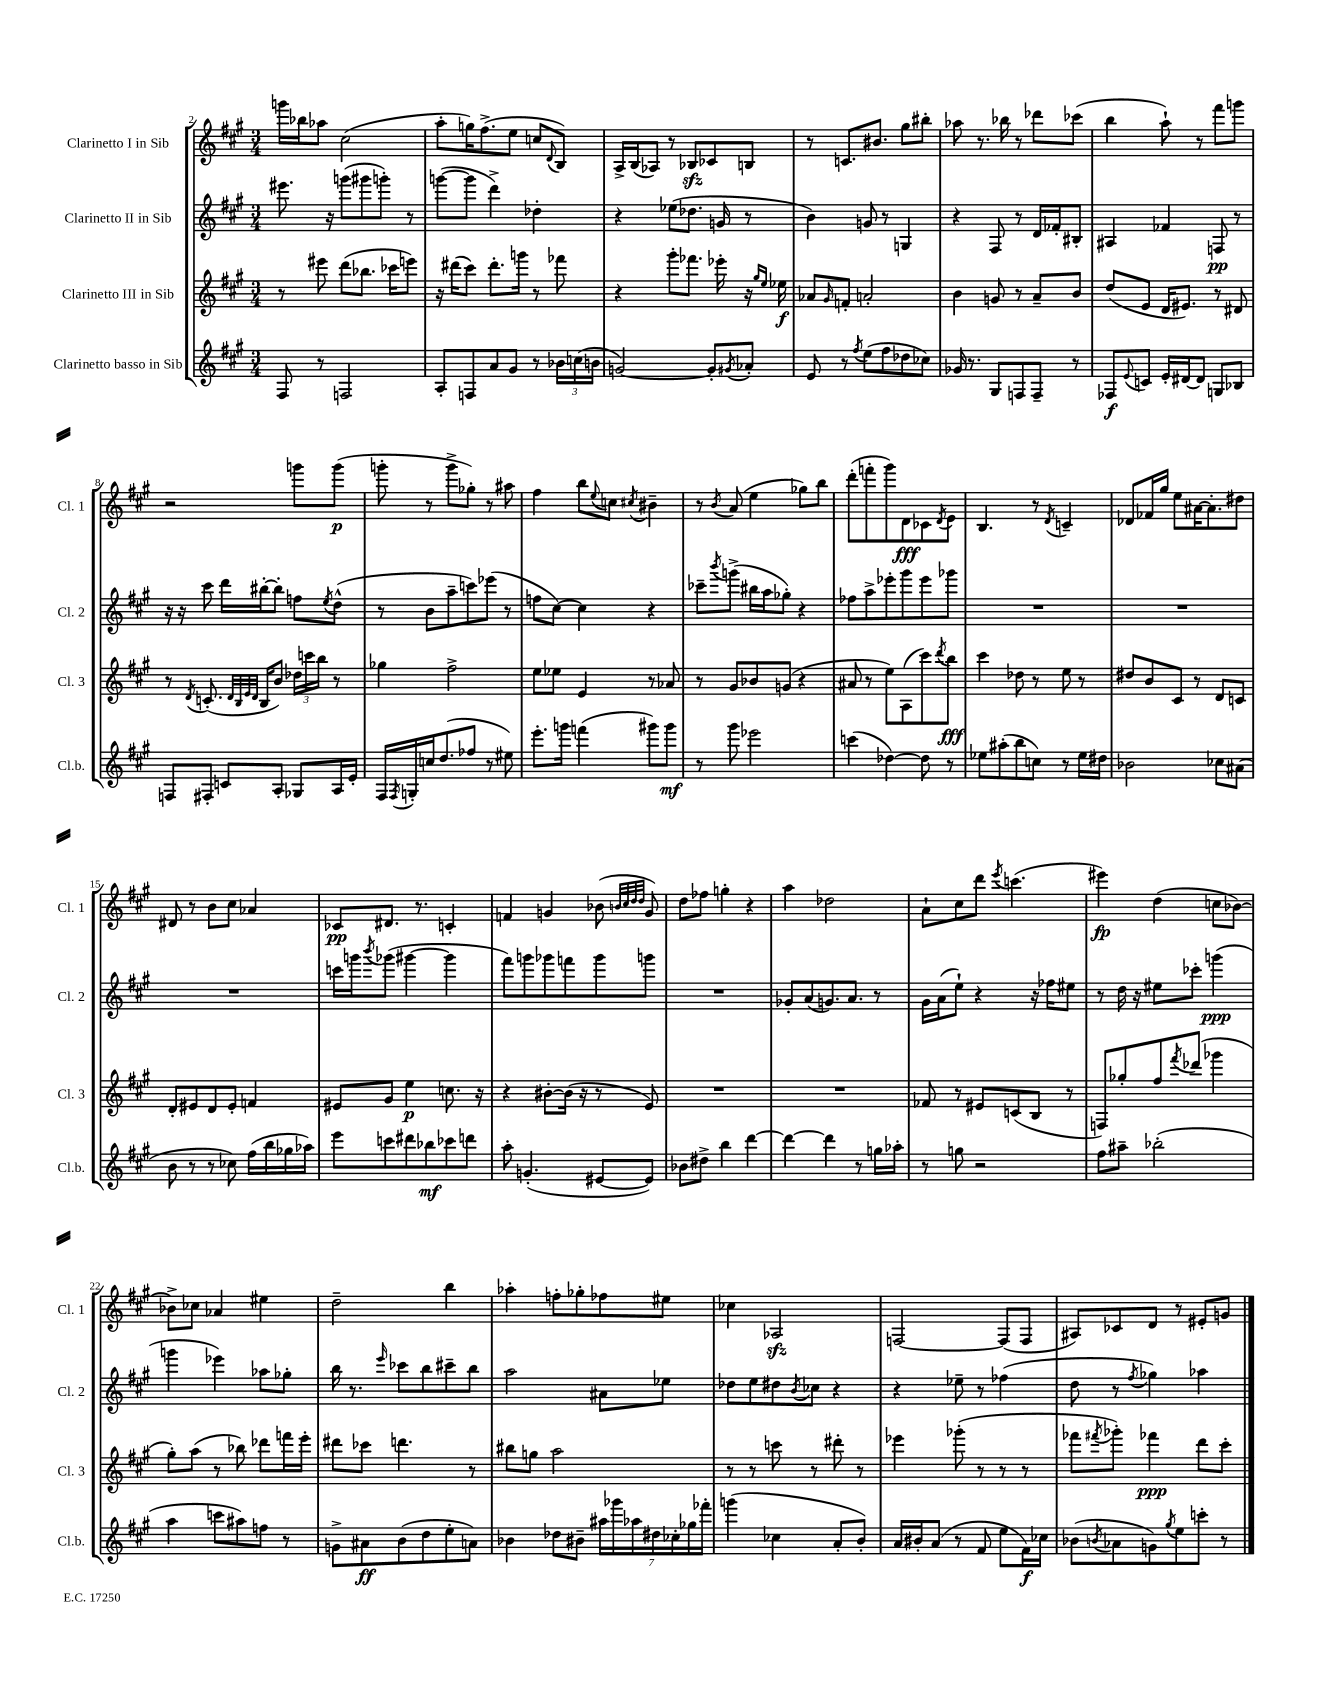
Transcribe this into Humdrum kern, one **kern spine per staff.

**kern	**kern	**kern	**kern
*staff4	*staff3	*staff2	*staff1
*clefG2	*clefG2	*clefG2	*clefG2
*k[f#c#g#]	*k[f#c#g#]	*k[f#c#g#]	*k[f#c#g#]
*M3/4	*M3/4	*M3/4	*M3/4
8F#/	8r	8.eee#\	16ggg\LL
.	.	.	16bb-\J
8r	8eee#\	.	8aa-\J
.	.	16r	.
2F/	(8ddd\L	(8ggg\L	(2cc#\
.	8.bb-\J	8ggg#\	.
.	.	8ggg'\J)	.
.	16ccc-\LK	.	.
.	8eee\J)	8r	.
=	=	=	=
8A'/L	16r	([8ggg\L	8aa'\L
.	(16ddd#\LK	.	.
8F/	8ccc#\J)	8ggg\]J	16gg\K)
.	.	.	(8.ff#^\
8a/	8.ddd#'\L	4ddd^\)	.
8g#/J	.	.	8ee\J
.	16ggg\Jk	.	.
8r	8r	4dd-'\	8cc/L
.	.	.	8qqd/
24b-\LL	8fff-\	.	8B/J)
(24cc\	.	.	.
24b\JJ	.	.	.
=	=	=	=
[2g/)	4r	4r	16A^/LL
.	.	.	(16B/J
.	.	.	8A-/J)
.	8ggg#'\L	(8ee-\L	8r
.	8.fff-\J	8.dd-\J	8B-/L
8g'/]L	.	.	8c-/
.	16eee-'\	16g/	.
8qg#/	.	.	.
8a-'/J	16r	8r	8B/J
.	16qqgg#/LL	.	.
.	16qqee/JJ	.	.
.	16ee-\	.	.
=	=	=	=
8e/	8a-/L	4b\)	8r
.	16qqg#/	.	.
8r	8f'/J	.	8.c/L
8qff#/	.	.	.
(8ee\L	2a'/	8g/	.
.	.	.	8.b#/J
8ff#\	.	8r	.
8dd-\	.	4G/	8gg#\L
8cc-\J)	.	.	8bb#'\J
=	=	=	=
16g-/	4b\	4r	8aa-\
8.r	.	.	.
.	.	.	8.r
8G#/L	8g/	8F#/	.
.	.	.	16bb-\
8F/	8r	8r	8r
8F~/J	8a~/L	16d/LL	8ddd-\L
.	.	16f-'/J	.
8r	8b/J	8B#'/J	(8ccc-\J
=	=	=	=
8F-/L	(8dd/L	4A#/	4bb\
8qqe/	.	.	.
8c/J	8e/J	.	.
16e'/LL	16d/LK	4f-/	8aa`\)
[16d#/J	8.e#/J)	.	.
8d#/]J	.	.	8r
8G/L	8r	8F/	8fff#\L
8B-/J	8d#/	8r	8ggg\J
=	=	=	=
8F/L	8r	16r	2r
.	.	16r	.
.	8qd/	.	.
8F#'/J	(8.c'/	8ccc#\	.
8c/L	.	16ddd\LL	.
.	32qqd/LLL	.	.
.	32qqB/	.	.
.	32qqe/	.	.
.	32qqd/JJJ	.	.
.	16B/LK	[16bb#'\J	.
8A'/J	8b/J)	8bb#'\]J	.
8G-/L	24dd-\LL	8ff\L	8ggg\L
.	24ccc\	.	.
.	24bb\JJ	.	.
.	.	8qee/	.
16A/L	8r	(8dd^^\J	(8ggg\J
16e'/JJ	.	.	.
=	=	=	=
16F#/LL	4gg-\	8r	8ggg'\
8qF#/	.	.	.
16G'/	.	.	.
16cc/J	.	8b\L	8r
(8.dd/	.	.	.
.	2ff#^\	8aa~\	8ggg^\L
8ff-/J	.	8ccc\)	8gg-'\J)
8r	.	(8eee-\J	8r
8ee#\)	.	8r	8aa#\
=	=	=	=
8.eee'\L	8ee\L	8ff\L	4ff#\
.	8ee-\J	[8cc#\J)	.
16ggg\Jk	.	.	.
(4fff\	4e/	4cc#\]	8bb\L
.	.	.	8qqee/
.	.	.	8cc\J
.	.	.	8qcc#/
8ggg#\L)	8r	4r	4b#~\
8ggg#\J	8a-/	.	.
=	=	=	=
8r	8r	8ccc-~\L	8r
.	.	8qbbb/	8qb/
8ggg#\	8g#/L	(8ggg^\J	(8a/
2eee-\	8b-/	16bb#\LL	4ee\
.	.	16aa\J	.
.	(8g/J	8gg-'\J)	.
.	4r	4r	8gg-\L)
.	.	.	8bb\J
=	=	=	=
(4ccc\	8a#/	8ff-\L	(8ddd'\L
.	8r	8aa^\	8fff'\
[4dd-\)	8ee\L)	8eee-'\	8ggg#\)
.	(8A\	8ggg#\	8d\
8dd-\]	8ccc#\)	8eee-\	8c-\
.	8qddd/	.	8qd/
8r	8bb\J	8ggg-\J	8e\J
=	=	=	=
8ee-\L	4ccc#\	2.r	4.B/
(8aa#'\	.	.	.
8bb\	8dd-\	.	.
8cc\J)	8r	.	8r
.	.	.	8qd/
8r	8ee\	.	4c~/
16ee-\LL	8r	.	.
16dd#\JJ	.	.	.
=	=	=	=
2b-\	8dd#/L	2.r	8d-/L
.	8b/	.	16f-/L
.	.	.	16gg#/JJ
.	8c#/J	.	8ee\L
.	8r	.	[16a#\K
.	.	.	8.a#'\]
8cc-\L	8d/L	.	.
(8a#\J	8c/J	.	8dd#\J
=	=	=	=
8b\	8d'/L	2.r	8d#/
8r	8e#/	.	8r
8r	8d/	.	8b\L
8cc-\)	8e#'/J	.	8cc#\J
(16ff#\LL	4f/	.	4a-/
16bb\	.	.	.
16gg-\	.	.	.
16aa-\JJ)	.	.	.
=	=	=	=
8eee\L	8e#/L	16ccc\LL	8c-/L
.	.	16ggg\J	.
.	.	8qbbb/	.
8ccc\	8g#/J	(8ggg-\J	8.d#/J
8ddd#\	4ee\	[4ggg#\	.
.	.	.	8.r
8bb-\	.	.	.
8ccc-\	8.cc\	4ggg#\]	4c'/
8ddd\J	.	.	.
.	16r	.	.
=	=	=	=
8aa'\	4r	8fff#\L)	4f/
(4.g'/	.	8ggg\	.
.	[8b#'\L	8ggg-\	4g/
.	(16b#\]Jk	8fff\	.
.	16r	.	.
[8e#/L	8r	8ggg-\	(8b-\
.	.	.	32qqb/LLL
.	.	.	32qqcc#/
.	.	.	32qqdd/
.	.	.	32qqdd/JJJ
8e#/]J)	8e/)	8ggg\J	8g/)
=	=	=	=
8b-\L	2.r	2.r	8dd\L
8dd#^\J	.	.	8ff-\J
4bb\	.	.	4gg'\
[4ddd\	.	.	4r
=	=	=	=
4ddd\_	2.r	8g-'/L	4aa\
.	.	(8a/	.
4ddd\]	.	8.g/)	2dd-\
.	.	8.a/J	.
8r	.	.	.
16gg\LL	.	8r	.
16aa-'\JJ	.	.	.
=	=	=	=
8r	8f-/	16g#\LL	8a`\L
.	.	(16a\J	.
8gg\	8r	8ee`\J)	8cc#\
2r	8e#/L	4r	8ddd\J
.	.	.	8qeee/
.	(8c/	.	(4.ccc\
.	8B/J	16r	.
.	.	16ff-\LK	.
.	8r	8ee#\J	.
=	=	=	=
8ff#\L	8F/L)	8r	4eee#\)
8aa#~\J	8gg-'/	16dd\	.
.	.	16r	.
(2bb-'\	8ff#/	8ee#\L	(4dd\
.	8qfff#/	.	.
.	(8ddd-/J	8ccc-'\J	.
.	4ggg-\	(4ggg\	8cc\L
.	.	.	[8b-\J)
=	=	=	=
4aa\	8gg#'\L)	4ggg\	8b-^\]L
.	(8aa\J	.	8cc-\J
8ccc\L	8r	4eee-\)	4a-/
8aa#\)	8bb-\)	.	.
8ff\J	8ddd-\L	8aa-\L	4ee#\
8r	16fff\L	8gg-'\J	.
.	16eee'\JJ	.	.
=	=	=	=
8g^\L	8ddd#\L	16bb\	2dd~\
.	.	8.r	.
8a#\	8ccc-\J	.	.
.	.	16qqeee/	.
(8b\	4.ddd\	8ccc-\L	.
8dd\	.	8bb\	.
8ee'\	.	8ccc#~\	4bb\
8a\J)	8r	8bb\J	.
=	=	=	=
4b-\	8bb#\L	2aa\	4aa-'\
.	8gg\J	.	.
8dd-\L	2aa\	.	8ff'\L
8b#~\J	.	.	8gg-'\
28aa#\LL	.	8a#\L	8ff-\
28ggg-\	.	.	.
28aa-\	.	.	.
28dd#\	.	.	.
.	.	8ee-\J	8ee#\J
28cc-'\	.	.	.
28gg-\	.	.	.
28fff-'\JJ	.	.	.
=	=	=	=
(4ggg\	8r	8dd-\L	4cc-\
.	8r	8ee\	.
4cc-\	8ccc\	8dd#\	2A-/
.	.	8qb/	.
.	8r	8cc-\J	.
8a'/L	8ddd#'\	4r	.
8b'/J)	8r	.	.
=	=	=	=
16a/LL	4eee-\	4r	[2F/
16b#'/J	.	.	.
(8a/J	.	.	.
8r	(8ggg-'\	8ee-~\	.
8f#/	8r	8r	.
8ee\L	8r	(4ff-\	(8F/]L
16f#\L)	8r	.	8F/J
16cc-\JJ	.	.	.
=	=	=	=
(8b-\L	8fff-\L	8dd\	8A#/L)
8qb/	8qfff#/	.	.
8a-\	8ggg-'\J)	8r	8c-/
.	.	8qff#/	.
8g\)	4fff-\	4gg-\)	8d/J
8qgg#/	.	.	.
8ee\	.	.	8r
8ccc'\J	8ddd\L	4aa-\	8e#'/L
8r	8ccc#'\J	.	8g/J
==	==	==	==
*-	*-	*-	*-
